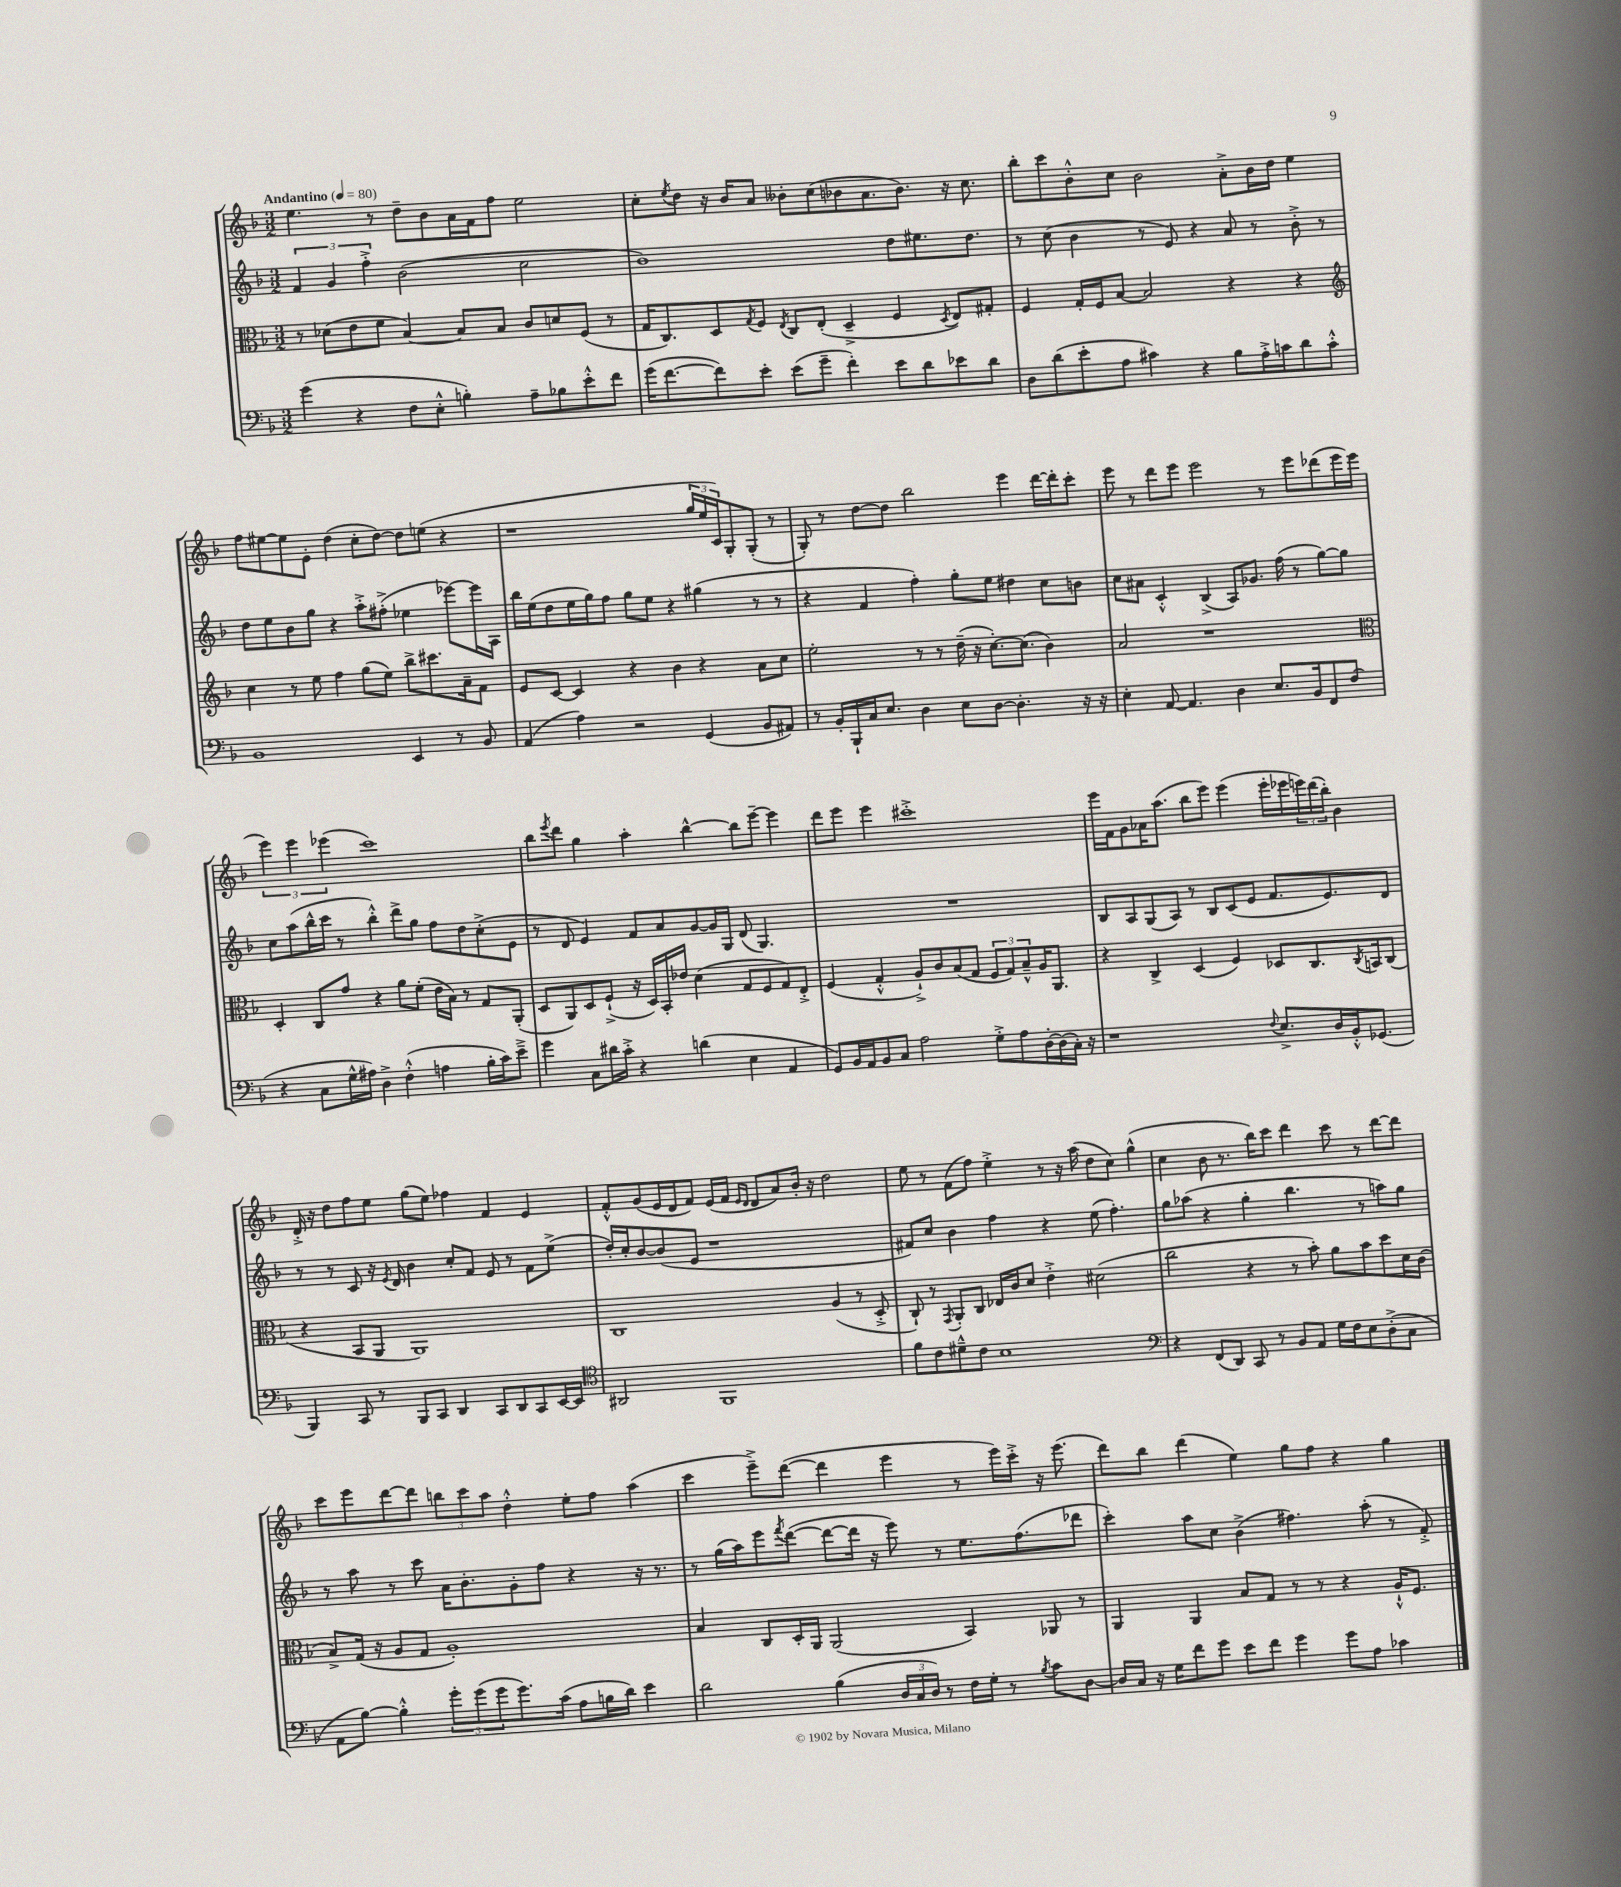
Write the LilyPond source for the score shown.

<<
\new StaffGroup <<
\new Staff = "s0" {
    \clef treble \key f \major \numericTimeSignature \time 3/2 \tempo "Andantino" 4 = 80
    e''4. r8 d''8-- bes'8 a'16 f'16 f''8 e''2 |
    c''8-. \acciaccatura { e''8 } d''8 r16 bes'16 a'8 beses'8-. c''8( bes'8 a'8. bes'8.) r16 c''8. |
    bes''8-. c'''8 bes'8-.-^ c''8 bes'2 a'8-.-> bes'16 d''16 e''4 |
    f''8 eis''8~ eis''8 e'8-. d''4( c''8-. d''8~) d''8 e''8( r4 |
    r1 \tuplet 3/2 { g''16 e''16 c'16) } g8-. g8-.( r8 |
    g8-.) r8 d''8~ d''8 bes''2 e'''4 d'''16~ d'''16-. c'''8-. |
    e'''8 r8 d'''8 e'''8 e'''2 r8 e'''8 des'''8( e'''16 e'''16 |
    \tuplet 3/2 { e'''4) e'''4 ees'''4( } c'''1) |
    bes''8 \acciaccatura { e'''8 } d'''8 g''4 a''4-. bes''4~-^ bes''8 e'''8~-- e'''4 |
    d'''8 e'''8 e'''4 cis'''1-.-> |
    e'''16 f'16 g'8 aes'16 a''8.( bes''8 e'''8) e'''4( e'''16-. ees'''16 \tuplet 3/2 { e'''16) d'''16( bes''16-.) } bes'4 |
    d'16-.-> r16 d''8 f''8 e''8 g''8( e''8) fes''4 f'4 e'4 |
    f'8-.-^ g'8( e'16 d'16 f'8) e'16( f'16 \grace { e'16 d'16 } d'8 a'8) bes'16-. r16 d''2 |
    e''8 r8 f'8( f''8) e''4-.-> r8 r16 a''16( d''8 c''8) g''4-^( |
    c''4 bes'8 r8. bes''16) c'''8 d'''4 c'''8 r8 d'''8~ d'''8 |
    c'''8 e'''8 d'''8~ d'''8 \tuplet 3/2 { b''8 c'''8 a''8 } d''4-.-^ e''8-. f''8 a''4( |
    c'''4 e'''8--->) d'''8~( d'''4 e'''4 r8 e'''16) c'''16-.-> r16 e'''8.( |
    d'''8) bes''8 d'''4( e''4) g''8 f''8 r4 g''4 \bar "|." |
}
\new Staff = "s1" {
    \clef treble \key f \major \numericTimeSignature \time 3/2
    \tuplet 3/2 { f'4 g'4 f''4-.-> } bes'2( c''2 |
    bes'1) d''8 eis''8. d''8. |
    r8 c''8( bes'4 r8 e'8) r4 a'8 r8 bes'8-.-> r8 |
    d''8 e''8 bes'8 g''8 r4 a''8-.-> fis''8-.->( ees''4 ees'''8~) ees'''16 a16 |
    bes''16 e''16( d''8 e''16 g''16) f''8 g''8 e''8 r4 gis''4( r8 r8 |
    r4 f'4 f''4-.) g''8-. e''8 dis''4 c''8 b'8 |
    c''8 ais'8 c'4-.-^ bes4->( a8) ges'8. f''16( r8 g''8~) g''8 |
    c''8 a''8( bes''16-^ c'''16 r8 bes''4-.-^) d'''8-> g''8 f''8 d''8 c''8-.->( e'8 |
    r8 d'8 e'4) f'8 a'8 g'8~ g'16 g16 d'8( g4.) |
    R1. |
    bes8 a8 g8( a8) r8 bes8 c'8( e'8 f'8. e'8.) d'8 |
    r8 r8 c'8 r16 \acciaccatura { e'8 } d'16 bes'4 c''8-. f'8 e'8 r8 f'8 e''8->( |
    d''16-.) c''16-. bes'8~ bes'8( e'8 r1 |
    fis'8) c''8 bes'4 f''4 r4 e''8( f''4.-.) |
    g''8 aes''8( r4 g''4-. bes''4. r8 a''8) g''8 |
    r8 a''8 r8 c'''8 a'16 bes'8.-. g'8-. f''8 r4 r16 r8. |
    r8 g''16( a''16) e'''8 \acciaccatura { f'''8 } d'''8~( d'''8~ d'''16 r16 e'''8) r8 e''8. f''8.( des'''8 |
    c'''4-.) a''8 c''8 bes'4->( fis''4.) a''8-.( r8 f'8-.->) \bar "|." |
}
\new Staff = "s2" {
    \clef alto \key f \major \numericTimeSignature \time 3/2
    r8 des'8( e'8 f'8 bes4~) bes8 bes8 c'8 d'8 f8( r8 |
    g16 c8.) d8 \acciaccatura { g8 } f8 \acciaccatura { e8 } c8 e8-.( d4---> f4 \acciaccatura { d8 } e8) gis8-. |
    f4 g16-. f16 bes8~ bes2 r4 r4 |
    \clef treble c''4 r8 e''8 f''4 g''8( e''8) bes''8-> cis'''8. a'16-- f'8 |
    e'8 c'8~ c'4 r4 bes'4 r4 a'8 c''8 |
    e''2-. r8 r8 d''16--( r16 c''8.~-.) c''8.( bes'4) |
    a'2 r1 |
    \clef alto d4-. c8 g'8 r4 a'8 f'8-.( e'16 bes16) r8 g8 a,8-.( |
    d8 a,8) d8 f8-!->( r16 d16) bes,16-. ees'16 d'4( g8 f8 g8) e8-.-> |
    f4( g4-.-^ a8-!->) c'8 bes8( g8 \tuplet 3/2 { f8 g8) bes8---^ } a16 a,8. |
    r4 c4-> d4( f4) des8 c8. \acciaccatura { c8 } b,16 c8( |
    r4 bes,8 a,8 a,1) |
    c1 a4( r8 d8-.-> |
    c8-!) r8 \acciaccatura { g,8 } a,8-. c8 ees16 c'16 d'8 e'4-.-> dis'2( |
    c''2 r4 r8 bes'8-.) a'8 bes'8 d''8 d'16 c'16( |
    bes8->) g16( r16 a8 g8 a1-.) |
    bes4 c8 d16-. a,16 a,2( bes,4) aes,8 r8 |
    a,4 a,4 bes8 g8 r8 r8 r4 a16-!-^ f8. \bar "|." |
}
\new Staff = "s3" {
    \clef bass \key f \major \numericTimeSignature \time 3/2
    g'4( r4 f8 e8-.-^ b4-.) a8-- bes8 e'8-.-^ f'8 |
    g'16( f'8.~ f'8) e'8-. e'8( g'8-- f'4-.) e'8 d'8 ees'8 d'8 |
    d8 d'8( e'8-. a8 cis'4) r4 bes8 a16-.-> c'16 d'8 c'8-.-^ |
    bes,1 e,4 r8 bes,8 |
    a,4( a4) r2 g,4( bes,8 ais,8) |
    r8 bes,16-. bes,,16-! c16 e8. d4 e8 d8~ d4.-. r16 r16 |
    e4-. a,8~ a,4. d4 e8. bes,16 f,8 f8( |
    r4 c8 g16-^ ais16) d4-> f4-.-^( a4 bes16-. c'16) e'8---> |
    g'4 c8 dis'16 c'16-.-> r4 d'4( e4 a,4 |
    g,8) bes,16 a,16 bes,8 c8 a2 g8-.-> a8 d16~-. d16( c16-.) r16 |
    r1 \appoggiatura { f8 } e8.-> d16 bes,16-.-^ ges,8.( |
    bes,,4) c,8 r8 bes,,8 c,8 d,4 c,8 d,8 c,8 e,16~ e,16 |
    \clef tenor ais,2 f,1 |
    f'8 c'8 dis'8---^ c'8 bes1 |
    \clef bass r4 f,8( d,8) c,8 r8 bes,8 a,8 g16 f16 e8 d8-.->( c8 |
    a,8 bes8~) bes4-.-^ \tuplet 3/2 { g'8-. g'8( g'8 } g'8.) c'16( a8 b16 d'16) e'4 |
    d'2 bes4( \tuplet 3/2 { d16 c16 d16) } r8 f16 g16-. r8 \acciaccatura { bes8 } c'8 d8~ |
    d16 c16 r16 g16 f'8 g'8 e'8 f'8 g'4 g'8 a8 ces'4 \bar "|." |
}
>>
>>
\layout { \context { \Score \remove "Bar_number_engraver" } }
